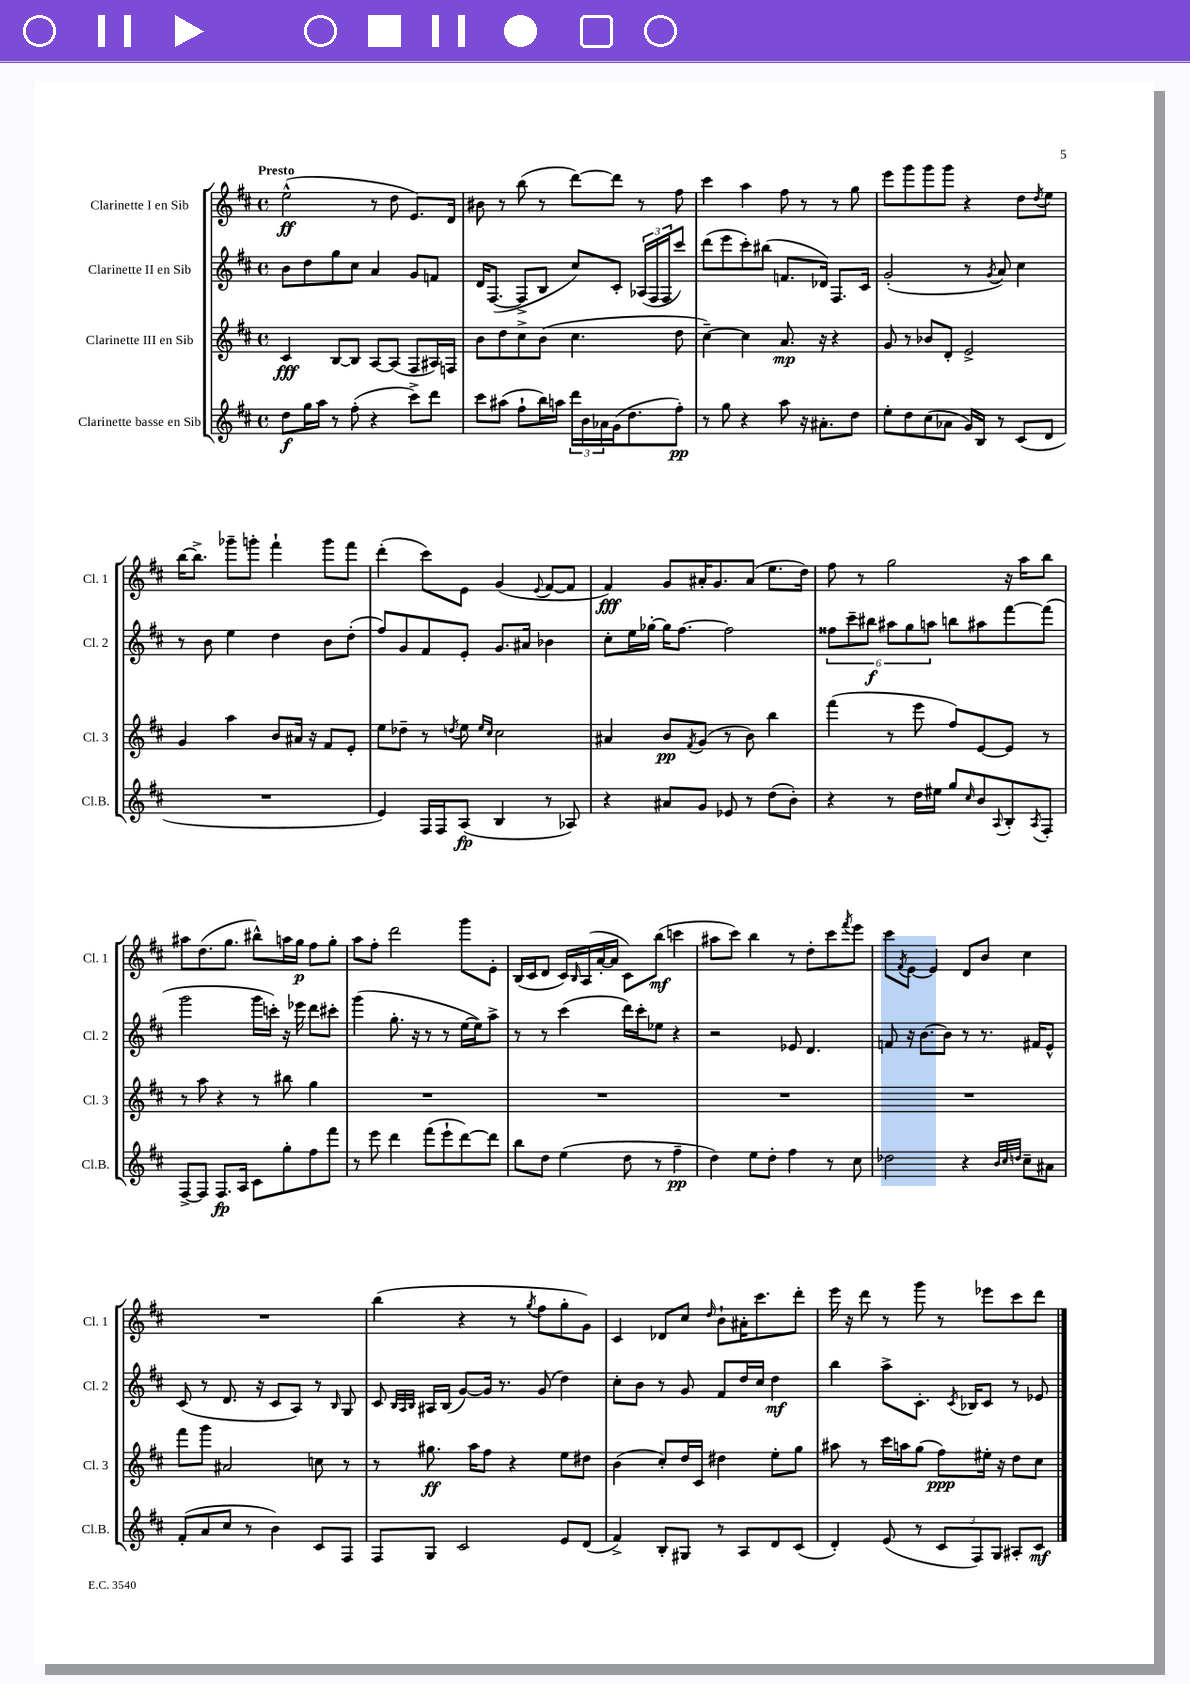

**kern	**dynam	**kern	**dynam	**kern	**dynam	**kern	**dynam
*part4	*part4	*part3	*part3	*part2	*part2	*part1	*part1
*staff4	*staff4	*staff3	*staff3	*staff2	*staff2	*staff1	*staff1
*I"Clarinette basse en Sib	*	*I"Clarinette III en Sib	*	*I"Clarinette II en Sib	*	*I"Clarinette I en Sib	*
*I'Cl.B.	*	*I'Cl. 3	*	*I'Cl. 2	*	*I'Cl. 1	*
*clefG2	*	*clefG2	*	*clefG2	*	*clefG2	*
*k[f#c#]	*	*k[f#c#]	*	*k[f#c#]	*	*k[f#c#]	*
*M4/4	*	*M4/4	*	*M4/4	*	*M4/4	*
*met(c)	*	*met(c)	*	*met(c)	*	*met(c)	*
=1	=1	=1	=1	=1	=1	=1	=1
!	!	!	!	!	!	!LO:TX:a:B:t=Presto	!
8dd\L	f	4c#/	fff	8b\L	.	(2ee^^\	ff
16gg\L	.	.	.	8dd\	.	.	.
16aa\JJ	.	.	.	.	.	.	.
8r	.	[8B/L	.	8gg\	.	.	.
(8ff#'\	.	8B/J]	.	8cc#\J	.	.	.
4r	.	[8A/L	.	4a/	.	8r	.
.	.	(8A/J]	.	.	.	8dd\	.
8ccc#^\L)	.	8F#/L	.	8g/L	.	8.e/L)	.
8ddd\J	.	16A#X/L)	.	8fn/J	.	.	.
.	.	16Fn/JJ	.	.	.	16d/Jk	.
=2	=2	=2	=2	=2	=2	=2	=2
8ccc#\L	.	8b\L	.	16d/KL	.	8b#X\	.
.	.	.	.	([8.F#/J	.	.	.
(8aa#X\J	.	8dd\	.	.	.	8r	.
8ff#`\L	.	8cc#^\	.	8F#^/L]	.	(8bb\	.
16bb\L)	.	(8b\J	.	8B/J	.	8r	.
16aan\JJ	.	.	.	.	.	.	.
24ddd\LL	.	4.cc#\	.	8cc#/L)	.	[8ddd\L)	.
24b\	.	.	.	.	.	.	.
24a-X\	.	.	.	.	.	.	.
(16g\J	.	.	.	8c#'/J	.	8ddd\J]	.
8.dd\	.	.	.	.	.	.	.
.	.	.	.	(24A-X/LL	.	8r	.
.	.	.	.	24F#/	.	.	.
.	.	.	.	24F#/J	.	.	.
8ff#'\J)	pp	8dd\	.	8ccc#/J)	.	8ff#\	.
=3	=3	=3	=3	=3	=3	=3	=3
8r	.	[4cc#~\)	.	(8ddd\L	.	4ccc#\	.
8gg\	.	.	.	8eee\	.	.	.
4r	.	4cc#\]	.	8ccc#'\)	.	4aa\	.
.	.	.	.	(8bb#X\J	.	.	.
8aa\	.	8.a/	mp	8.fn/L	.	8ff#\	.
16r	.	.	.	.	.	8r	.
8.a#X'\L	.	16r	.	16d-X/Jk)	.	.	.
.	.	4r	.	8.F#/L	.	8r	.
8dd\J	.	.	.	.	.	8gg\	.
.	.	.	.	16c#/Jk	.	.	.
=4	=4	=4	=4	=4	=4	=4	=4
8ee'\L	.	8g/	.	(2g'/	.	8eee\L	.
8dd\	.	8r	.	.	.	8ggg\	.
(8cc#\	.	8b-X/L	.	.	.	8ggg\	.
8a-X\J	.	8d'/J	.	.	.	8ggg\J	.
16g/LL)	.	2e^/	.	8r	.	4r	.
16B/JJ	.	.	.	.	.	.	.
.	.	.	.	8qg/	.	.	.
8r	.	.	.	8a/)	.	.	.
(8c#/L	.	.	.	4cc#\	.	8dd\L	.
.	.	.	.	.	.	8qdd/	.
8d/J	.	.	.	.	.	8ee\J	.
!!LO:LB:g=z
=5	=5	=5	=5	=5	=5	=5	=5
1r	.	4g/	.	8r	.	[16bb\KL	.
.	.	.	.	.	.	8.bb^\J]	.
.	.	.	.	8b\	.	.	.
.	.	4aa\	.	4ee\	.	8ggg-X~\L	.
.	.	.	.	.	.	8gggn'\J	.
.	.	8b/L	.	4dd\	.	4fff#`\	.
.	.	16a#X/Jk	.	.	.	.	.
.	.	16r	.	.	.	.	.
.	.	8f#/L	.	8b\L	.	8ggg\L	.
.	.	8e'/J	.	(8dd'\J	.	8fff#\J	.
=6	=6	=6	=6	=6	=6	=6	=6
4e/)	.	8ee\L	.	8ff#/L)	.	(4ddd'\	.
.	.	8dd-X~\J	.	8g/	.	.	.
16F#/LL	.	8r	.	8f#/	.	8ccc#\L)	.
16F#/J	.	.	.	.	.	.	.
.	.	8qddn/	.	.	.	.	.
(8A/J	fp	8ee\	.	8e'/J	.	8e\J	.
.	.	16qqee/LL	.	.	.	.	.
.	.	16qqcc#/JJ	.	.	.	.	.
4B/	.	2cc#\	.	8.g/L	.	(4g/	.
.	.	.	.	16a#X/Jk	.	.	.
.	.	.	.	.	.	8qqe/	.
8r	.	.	.	4b-X\	.	[8f#/L	.
8A-X/)	.	.	.	.	.	8f#/J]	.
=7	=7	=7	=7	=7	=7	=7	=7
4r	.	4a#X/	.	8cc#'\L	.	4f#/)	fff
.	.	.	.	16ee\L	.	.	.
.	.	.	.	[16gg-X'\JJ	.	.	.
8a#X/L	.	8b/L	pp	16gg-\KL]	.	8g/L	.
.	.	.	.	[8.ff#\J	.	.	.
.	.	8qf#/	.	.	.	.	.
8g/J	.	(8g/J	.	.	.	16a#X'/K	.
.	.	.	.	.	.	8.g/	.
8e-X/	.	8r	.	2ff#\]	.	.	.
8r	.	8b\)	.	.	.	(8a#/J	.
(8dd\L	.	4bb\	.	.	.	8.ee\L	.
8b'\J)	.	.	.	.	.	.	.
.	.	.	.	.	.	16dd\Jk)	.
=8	=8	=8	=8	=8	=8	=8	=8
4r	.	(4fff#\	.	12ff##X\L	.	8ff#\	.
.	.	.	.	12ccc#~\	.	.	.
.	.	.	.	.	.	8r	.
.	.	.	.	12bb#X\J	f	.	.
8r	.	8r	.	12aa#X\L	.	2gg\	.
.	.	.	.	12gg\	.	.	.
16dd\LL	.	8eee\	.	.	.	.	.
.	.	.	.	12aan\J	.	.	.
16ee#X\JJ	.	.	.	.	.	.	.
8gg/L	.	8ff#/L)	.	8bbn\L	.	.	.
16qqcc#/	.	.	.	.	.	.	.
8b/	.	[8e/	.	8aa#X\	.	.	.
8qqA/	.	.	.	.	.	.	.
8B'/	.	8e/J]	.	[8fff#\	.	16r	.
.	.	.	.	.	.	16aa\KL	.
8qA/	.	.	.	.	.	.	.
8F#'/J	.	8r	.	(8fff#\J]	.	8bb\J	.
!!LO:LB:g=z
=9	=9	=9	=9	=9	=9	=9	=9
[8F#^/L	.	8r	.	2ggg\	.	8aa#X\L	.
8F#/J]	.	8aa\	.	.	.	(8.dd\	.
8.F#/L	fp	4r	.	.	.	.	.
.	.	.	.	.	.	8.gg\J	.
16A/Jk	.	.	.	.	.	.	.
8c#\L	.	8r	.	16ggg\LL	.	8bb#X^^\L)	.
.	.	.	.	16cccn'\JJ)	.	.	.
8gg'\	.	8bb#X\	.	16r	.	16aan\L	.
.	.	.	.	16eee-X\	.	16gg\JJ	p
8ff#\	.	4gg\	.	8ddd\L	.	8ff#\L	.
8fff#\J	.	.	.	8ccc#X'\J	.	8gg'\J	.
=10	=10	=10	=10	=10	=10	=10	=10
8r	.	1r	.	(4ggg\	.	8aa\L	.
8eee\	.	.	.	.	.	8ff#'\J	.
4ddd\	.	.	.	8.gg'\	.	2ddd\	.
.	.	.	.	16r	.	.	.
(8fff#\L	.	.	.	8r	.	.	.
8eee`\	.	.	.	8r	.	.	.
[8ddd\)	.	.	.	[16ee\LL	.	8ggg\L	.
.	.	.	.	16ee\J])	.	.	.
8ddd\J]	.	.	.	8aa^\J	.	8e'\J	.
=11	=11	=11	=11	=11	=11	=11	=11
8bb\L	.	1r	.	8r	.	(16B/LL	.
.	.	.	.	.	.	16c#/J	.
8dd\J	.	.	.	8r	.	8d/J	.
(4ee\	.	.	.	(4ccc#\	.	16c#/LL)	.
.	.	.	.	.	.	16qqB/	.
.	.	.	.	.	.	(16A/	.
.	.	.	.	.	.	[16a'/	.
.	.	.	.	.	.	16a/JJ]	.
8dd\	.	.	.	16ddd\LL)	.	8c#\L)	.
.	.	.	.	16ccc#'\J	.	.	.
8r	.	.	.	8ee-X\J	.	(8bb\J	mf
4ff#~\	pp	.	.	4r	.	4cccn\	.
=12	=12	=12	=12	=12	=12	=12	=12
4dd\)	.	1r	.	2r	.	8aa#X\L	.
.	.	.	.	.	.	8ccc#\J)	.
8ee\L	.	.	.	.	.	4bb\	.
8dd'\J	.	.	.	.	.	.	.
4ff#\	.	.	.	8e-X/	.	8r	.
.	.	.	.	4.d/	.	8dd'\L	.
8r	.	.	.	.	.	8ccc#\	.
.	.	.	.	.	.	8qfff#/	.
8cc#\	.	.	.	.	.	8eee\J	.
=13	=13	=13	=13	=13	=13	=13	=13
2dd-X\	.	1r	.	8fn/	.	8ccc#\L	.
.	.	.	.	.	.	8qf#/	.
.	.	.	.	16r	.	[8e\J	.
.	.	.	.	[8.b\L	.	.	.
.	.	.	.	.	.	4e/]	.
.	.	.	.	8b\J]	.	.	.
4r	.	.	.	8r	.	8d/L	.
.	.	.	.	8.r	.	8b/J	.
32qqb/LLL	.	.	.	.	.	.	.
32qqcc#/	.	.	.	.	.	.	.
32qqddn/JJJ	.	.	.	.	.	.	.
8cc#~\L	.	.	.	.	.	4cc#\	.
.	.	.	.	16f#X/KL	.	.	.
8a#X\J	.	.	.	8e^^/J	.	.	.
!!LO:LB:g=z
=14	=14	=14	=14	=14	=14	=14	=14
(8f#'/L	.	8fff#\L	.	(8c#/	.	1r	.
8a/	.	8ggg\J	.	8r	.	.	.
8cc#/J	.	2a#X/	.	8.d/	.	.	.
8r	.	.	.	.	.	.	.
.	.	.	.	16r	.	.	.
4b\)	.	.	.	8c#/L	.	.	.
.	.	.	.	8A/J)	.	.	.
8c#/L	.	8ccn\	.	8r	.	.	.
.	.	.	.	16qqB/	.	.	.
8F#/J	.	8r	.	8G/	.	.	.
=15	=15	=15	=15	=15	=15	=15	=15
8F#/L	.	8r	.	8c#/	.	(4bb\	.
.	.	.	.	32qqB/LLL	.	.	.
.	.	.	.	32qqA/	.	.	.
.	.	.	.	32qqB/JJJ	.	.	.
8G/J	.	8.gg#X\	ff	16A#X/LL	.	.	.
.	.	.	.	(16B/JJ	.	.	.
2c#/	.	.	.	[8g/L)	.	4r	.
.	.	16aa\KL	.	.	.	.	.
.	.	8ff#\J	.	16g/Jk]	.	.	.
.	.	.	.	8.r	.	.	.
.	.	4r	.	.	.	8r	.
.	.	.	.	.	.	8qgg/	.
.	.	.	.	(8g/	.	8ff#\L	.
8e/L	.	8ee\L	.	4dd\)	.	8gg'\	.
(8d/J	.	8dd#X\J	.	.	.	8g\J)	.
=16	=16	=16	=16	=16	=16	=16	=16
4f#^/)	.	(4b\	.	8cc#'\L	.	4c#/	.
.	.	.	.	8b\J	.	.	.
8B'/L	.	8cc#'/L)	.	8r	.	8d-X/L	.
8G#X/J	.	16dd/L	.	8g/	.	8cc#/J	.
.	.	16c#/JJ	.	.	.	.	.
.	.	.	.	.	.	16qqdd/	.
8r	.	4dd#X\	.	8f#/L	.	8b`\L	.
8A/L	.	.	.	16dd/L	.	16a#X'\K	.
.	.	.	.	16cc#/JJ	.	8.ccc#\	.
8d/	.	8ee'\L	.	4dd\	mf	.	.
(8c#/J	.	8gg\J	.	.	.	8ddd'\J	.
=17	=17	=17	=17	=17	=17	=17	=17
4d'/)	.	8aa#X\	.	4bb\	.	16eee\	.
.	.	.	.	.	.	16r	.
.	.	8r	.	.	.	8ddd\	.
(8e/	.	16ccc#\LL	.	8aa^\L	.	8r	.
.	.	16aan\J	.	.	.	.	.
8r	.	(8gg\J	.	8.c#'\J	.	8ggg\	.
12c#/L	.	8ff#\L)	ppp	.	.	8r	.
.	.	.	.	8qc#/	.	.	.
.	.	.	.	16B-X/KL	.	.	.
12F#/)	.	.	.	.	.	.	.
.	.	16ee#X'\Jk	.	8c#/J	.	8eee-X\L	.
12G/J	.	.	.	.	.	.	.
.	.	16r	.	.	.	.	.
8A#X'/L	.	8dd\L	.	8r	.	8ccc#\	.
8c#/J	mf	8cc#\J	.	8e-X/	.	8ddd\J	.
==	==	==	==	==	==	==	==
*-	*-	*-	*-	*-	*-	*-	*-
